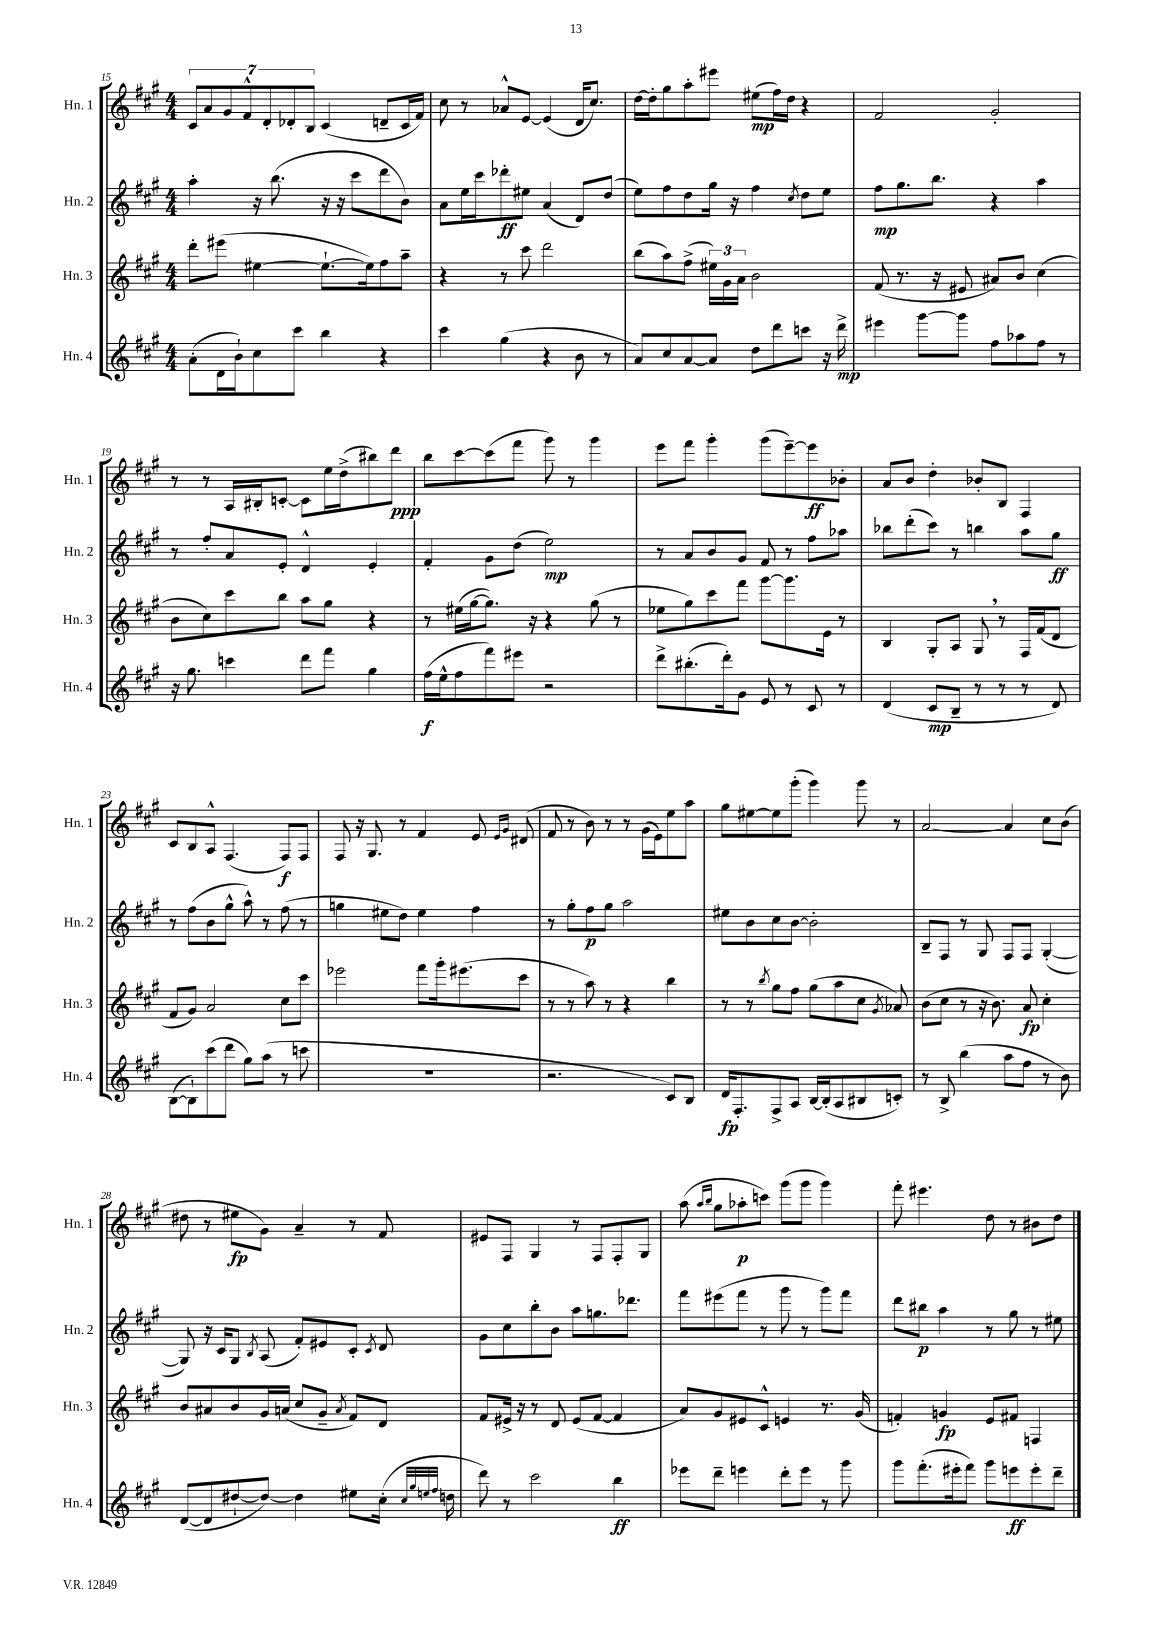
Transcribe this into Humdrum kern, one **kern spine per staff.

**kern	**dynam	**kern	**dynam	**kern	**dynam	**kern	**dynam
*part4	*part4	*part3	*part3	*part2	*part2	*part1	*part1
*staff4	*staff4	*staff3	*staff3	*staff2	*staff2	*staff1	*staff1
*I"Hn. 4	*	*I"Hn. 3	*	*I"Hn. 2	*	*I"Hn. 1	*
*I'Hn. 4	*	*I'Hn. 3	*	*I'Hn. 2	*	*I'Hn. 1	*
*clefG2	*	*clefG2	*	*clefG2	*	*clefG2	*
*k[f#c#g#]	*	*k[f#c#g#]	*	*k[f#c#g#]	*	*k[f#c#g#]	*
*M4/4	*	*M4/4	*	*M4/4	*	*M4/4	*
=15	=15	=15	=15	=15	=15	=15	=15
(8a'\L	.	8ddd'\L	.	4aa'\	.	14c#/L	.
.	.	.	.	.	.	14a/	.
16d\L	.	(8eee#X\J	.	.	.	.	.
.	.	.	.	.	.	14g#/	.
16b`\J)	.	.	.	.	.	.	.
.	.	.	.	.	.	14f#^^/	.
8cc#\	.	[4ee#X\	.	16r	.	.	.
.	.	.	.	.	.	14d'/	.
.	.	.	.	(8.bb\	.	.	.
.	.	.	.	.	.	14d-X'/	.
8ccc#\J	.	.	.	.	.	.	.
.	.	.	.	.	.	14B/J	.
4bb\	.	8.ee#`\L_	.	16r	.	(4c#/	.
.	.	.	.	16r	.	.	.
.	.	.	.	8ccc#\L	.	.	.
.	.	16ee#\k])	.	.	.	.	.
4r	.	8ff#\	.	8ddd\	.	8dn~/L	.
.	.	8aa~\J	.	8b\J)	.	16c#/L	.
.	.	.	.	.	.	16f#/JJ)	.
=16	=16	=16	=16	=16	=16	=16	=16
4ccc#\	.	4r	.	8a\L	.	8cc#\	.
.	.	.	.	16ee\L	.	8r	.
.	.	.	.	16ccc#\J	.	.	.
(4gg#\	.	8r	.	8ddd-X'\	ff	8a-X^^/L	.
.	.	8ccc#\	.	8ee#X\J	.	[8e/J	.
4r	.	2ddd\	.	(4a/	.	(4e/]	.
8b\	.	.	.	8d/L)	.	16d/KL	.
.	.	.	.	.	.	8.cc#/J)	.
8r	.	.	.	(8dd/J	.	.	.
=17	=17	=17	=17	=17	=17	=17	=17
8a/L)	.	(8bb\L	.	8ee\L)	.	[16dd\LL	.
.	.	.	.	.	.	16dd'\J]	.
8cc#/	.	8aa\)	.	8ff#\	.	8gg#\	.
[8a/	.	(8ff#^\J	.	8dd\	.	8aa'\	.
8a/J]	.	24ee#X\LL)	.	16gg#\Jk	.	8eee#X\J	.
.	.	24g#\	.	.	.	.	.
.	.	.	.	16r	.	.	.
.	.	24a\JJ	.	.	.	.	.
8dd\L	.	2b\	.	4ff#\	.	(8ee#X\L	mp
8ddd\	.	.	.	.	.	16ff#\L)	.
.	.	.	.	.	.	16dd\JJ	.
.	.	.	.	8qcc#/	.	.	.
8cccn\J	.	.	.	8dd\L	.	4r	.
16r	.	.	.	8ee\J	.	.	.
16ddd^\	mp	.	.	.	.	.	.
=18	=18	=18	=18	=18	=18	=18	=18
4eee#X\	.	(8f#/	.	8ff#\L	mp	2f#/	.
.	.	8.r	.	8.gg#\	.	.	.
[8ggg#\L	.	.	.	.	.	.	.
.	.	16r	.	8.bb\J	.	.	.
8ggg#\J]	.	8e#X/	.	.	.	.	.
8ff#\L	.	8a#X/L)	.	4r	.	2g#'/	.
8aa-X\	.	8b/J	.	.	.	.	.
8ff#\J	.	(4cc#\	.	4aa\	.	.	.
8r	.	.	.	.	.	.	.
!!LO:LB:g=z
=19	=19	=19	=19	=19	=19	=19	=19
16r	.	8b\L	.	8r	.	8r	.
8.gg#\	.	.	.	.	.	.	.
.	.	8cc#\)	.	8ff#'/L	.	8r	.
4cccn\	.	8ccc#\	.	8a/	.	16A/LL	.
.	.	.	.	.	.	16B#X'/J	.
.	.	8bb\J	.	8e'/J	.	[8cn'/J	.
8ddd\L	.	8aa\L	.	4d^^/	.	8c\L]	.
8fff#\J	.	8gg#\J	.	.	.	16ee\L	.
.	.	.	.	.	.	(16dd^\J	.
4gg#\	.	4r	.	4e'/	.	8bb#X\)	.
.	.	.	.	.	.	8ddd\J	ppp
=20	=20	=20	=20	=20	=20	=20	=20
(16ff#\LL	f	8r	.	4f#'/	.	8bb\L	.
16ee^^\J	.	.	.	.	.	.	.
8ff#\	.	(16ee#X\LL	.	.	.	[8ccc#\	.
.	.	[16gg#\J	.	.	.	.	.
8fff#\)	.	8.gg#\J])	.	8g#\L	.	(8ccc#\]	.
8eee#X\J	.	.	.	(8dd\J	.	8fff#\J	.
.	.	16r	.	.	.	.	.
2r	.	4r	.	2ee\)	mp	8ggg#\)	.
.	.	.	.	.	.	8r	.
.	.	(8gg#\	.	.	.	4ggg#\	.
.	.	8r	.	.	.	.	.
=21	=21	=21	=21	=21	=21	=21	=21
8ddd^\L	.	8ee-X\L	.	8r	.	8eee\L	.
(8.bb#X'\	.	8gg#\)	.	8a/L	.	8fff#\J	.
.	.	8ccc#\	.	8b/	.	4ggg#'\	.
16ddd'\k)	.	.	.	.	.	.	.
8g#\J	.	8fff#\J	.	8g#/J	.	.	.
8e/	.	[8ggg#\L	.	8f#/	.	(8ggg#\L	.
8r	.	8.ggg#\]	.	8r	.	[8eee~\)	.
8c#/	.	.	.	8ff#\L	.	8eee\]	ff
.	.	16e\Jk	.	.	.	.	.
8r	.	8r	.	8aa-X\J	.	8b-X'\J	.
=22	=22	=22	=22	=22	=22	=22	=22
(4d/	.	4B/	.	8bb-X\L	.	8a/L	.
.	.	.	.	(8ddd'\	.	8b/J	.
8c#/L	mp	8G#'/L	.	8ccc#\J)	.	4dd'\	.
8B~/J	.	8A/J	.	8r	.	.	.
8r	.	8G#,/	.	4bbn\	.	8b-X'/L	.
8r	.	8r	.	.	.	8B/J	.
8r	.	16F#/LL	.	8aa\L	.	4F#/	.
.	.	(16f#/J	.	.	.	.	.
8d/)	.	8d/J	.	8gg#\J	ff	.	.
!!LO:LB:g=z
=23	=23	=23	=23	=23	=23	=23	=23
([8B\L	.	8f#/L	.	8r	.	8c#/L	.
8B`\])	.	8g#/J)	.	(8ff#\L	.	8B/	.
(8ccc#\	.	2a/	.	8b\	.	8A^^/J	.
8ddd\J	.	.	.	8gg#^^\J	.	(4.F#/	.
8gg#\L)	.	.	.	8aa^^\)	.	.	.
(8aa\J	.	.	.	8r	.	.	.
8r	.	8cc#\L	.	(8ff#\	.	8F#/L)	f
8cccn\	.	8ccc#\J	.	8r	.	8F#/J	.
=24	=24	=24	=24	=24	=24	=24	=24
1r	.	2eee-X\	.	4ggn\	.	8F#/	.
.	.	.	.	.	.	16r	.
.	.	.	.	.	.	8.G#/	.
.	.	.	.	8ee#X\L	.	.	.
.	.	.	.	8dd\J)	.	8r	.
.	.	8fff#\L	.	4ee#\	.	4f#/	.
.	.	16ggg#'\k	.	.	.	.	.
.	.	(8.eee#X\	.	.	.	.	.
.	.	.	.	4ff#\	.	8e/	.
.	.	.	.	.	.	16qqe/LL	.
.	.	.	.	.	.	16qqg#/JJ	.
.	.	8ccc#\J	.	.	.	(8d#X/	.
=25	=25	=25	=25	=25	=25	=25	=25
2.r	.	8r	.	8r	.	8f#/	.
.	.	8r	.	8gg#'\L	.	8r	.
.	.	8aa\)	.	8ff#\	p	8b\)	.
.	.	8r	.	8gg#\J	.	8r	.
.	.	4r	.	2aa\	.	8r	.
.	.	.	.	.	.	(16g#\LL	.
.	.	.	.	.	.	16e\J)	.
8c#/L)	.	4bb\	.	.	.	8ee\	.
8B/J	.	.	.	.	.	8aa\J	.
=26	=26	=26	=26	=26	=26	=26	=26
16d/KL	fp	8r	.	8ee#X\L	.	8gg#\L	.
8.F#'/	.	.	.	.	.	.	.
.	.	8r	.	8b\	.	[8ee#X\	.
.	.	8qbb/	.	.	.	.	.
8F#^/	.	8gg#\L	.	8cc#\	.	8ee#\]	.
8A/J	.	8ff#\J	.	[8b\J	.	(8ggg#'\J	.
[16B/LL	.	(8gg#\L	.	2b'\]	.	4ggg#\)	.
(16B'/J]	.	.	.	.	.	.	.
8A/	.	8aa\	.	.	.	.	.
8B#X/	.	8cc#\J	.	.	.	8ggg#\	.
.	.	8qg#/	.	.	.	.	.
8cn'/J)	.	8a-X/)	.	.	.	8r	.
=27	=27	=27	=27	=27	=27	=27	=27
8r	.	(8b\L	.	8B~/L	.	[2a/	.
8B^/	.	8cc#\J	.	8F#/J	.	.	.
(4bb\	.	8r	.	8r	.	.	.
.	.	16r	.	8G#/	.	.	.
.	.	8.b\)	.	.	.	.	.
8aa\L	.	.	.	8F#/L	.	4a/]	.
8ff#\J	.	8a/	fp	8F#/J	.	.	.
8r	.	4cc#'\	.	([4G#'/	.	8cc#\L	.
8b\)	.	.	.	.	.	(8b\J	.
!!LO:LB:g=z
=28	=28	=28	=28	=28	=28	=28	=28
([8d/L	.	8b/L	.	8G#/])	.	8dd#X\	.
8d/]	.	8a#X/	.	16r	.	8r	.
.	.	.	.	16c#/KL	.	.	.
[8dd#X`/	.	8b/	.	8G#/J	.	8ee#X\L	fp
.	.	.	.	8qB/	.	.	.
8dd#/J_)	.	16g#/L	.	(8A/	.	8g#\J)	.
.	.	(16an/JJ	.	.	.	.	.
4dd#\]	.	8cc#/L	.	8f#'/L)	.	4a~/	.
.	.	8g#~/J	.	8e#X/	.	.	.
.	.	8qa/	.	.	.	.	.
8ee#X\L	.	8f#/L)	.	8c#'/J	.	8r	.
.	.	.	.	8qc#/	.	.	.
(16cc#'\Jk	.	8d/J	.	8d/	.	8f#/	.
32qqcc#/LLL	.	.	.	.	.	.	.
32qqgg#/	.	.	.	.	.	.	.
32qqeen/	.	.	.	.	.	.	.
32qqff#/JJJ	.	.	.	.	.	.	.
16ddn\	.	.	.	.	.	.	.
=29	=29	=29	=29	=29	=29	=29	=29
8ddd\)	.	8f#/L	.	8g#\L	.	8e#X/L	.
8r	.	16e#X^/Jk	.	8cc#\	.	8F#/J	.
.	.	16r	.	.	.	.	.
2ccc#\	.	8r	.	8bb'\	.	4G#/	.
.	.	8d/	.	8b\J	.	.	.
.	.	(8e#/L	.	8aa\L	.	8r	.
.	.	[8f#/J	.	8.ggn\	.	8F#/L	.
4bb\	ff	4f#/]	.	.	.	8F#'/	.
.	.	.	.	8.ddd-X\J	.	.	.
.	.	.	.	.	.	8G#/J	.
=30	=30	=30	=30	=30	=30	=30	=30
8eee-X\L	.	8a/L)	.	8fff#\L	.	(8aa\	.
.	.	.	.	.	.	16qqaa/LL	.
.	.	.	.	.	.	16qqbb/JJ	.
8ddd~\J	.	8g#/	.	(8eee#X\	.	8gg#\L	.
4eeen\	.	8e#X/	.	8fff#\J	.	8aa-X'\	p
.	.	8c#^^/J	.	8r	.	8cccn\J)	.
8ddd'\L	.	4en/	.	8ggg#\	.	(8ggg#\L	.
8eee\J	.	.	.	8r	.	8ggg#\J	.
8r	.	8.r	.	8ggg#\L)	.	4ggg#\)	.
8ggg#\	.	.	.	8fff#\J	.	.	.
.	.	(16g#/	.	.	.	.	.
=31	=31	=31	=31	=31	=31	=31	=31
8ggg#\L	.	4fn'/)	.	8ddd\L	.	8fff#'\	.
(8.fff#'\	.	.	.	8bb#X\J	p	4.eee#X\	.
.	.	4gn/	fp	4aa\	.	.	.
16eee#X'\k	.	.	.	.	.	.	.
8fff#\J)	.	.	.	.	.	.	.
8ggg#\L	.	8e/L	.	8r	.	8dd\	.
8eeen\	ff	8f#X/J	.	8gg#\	.	8r	.
8eee'\	.	4Fn/	.	8r	.	8b#X\L	.
8ddd~\J	.	.	.	8ee#X\	.	8dd\J	.
==	==	==	==	==	==	==	==
*-	*-	*-	*-	*-	*-	*-	*-
